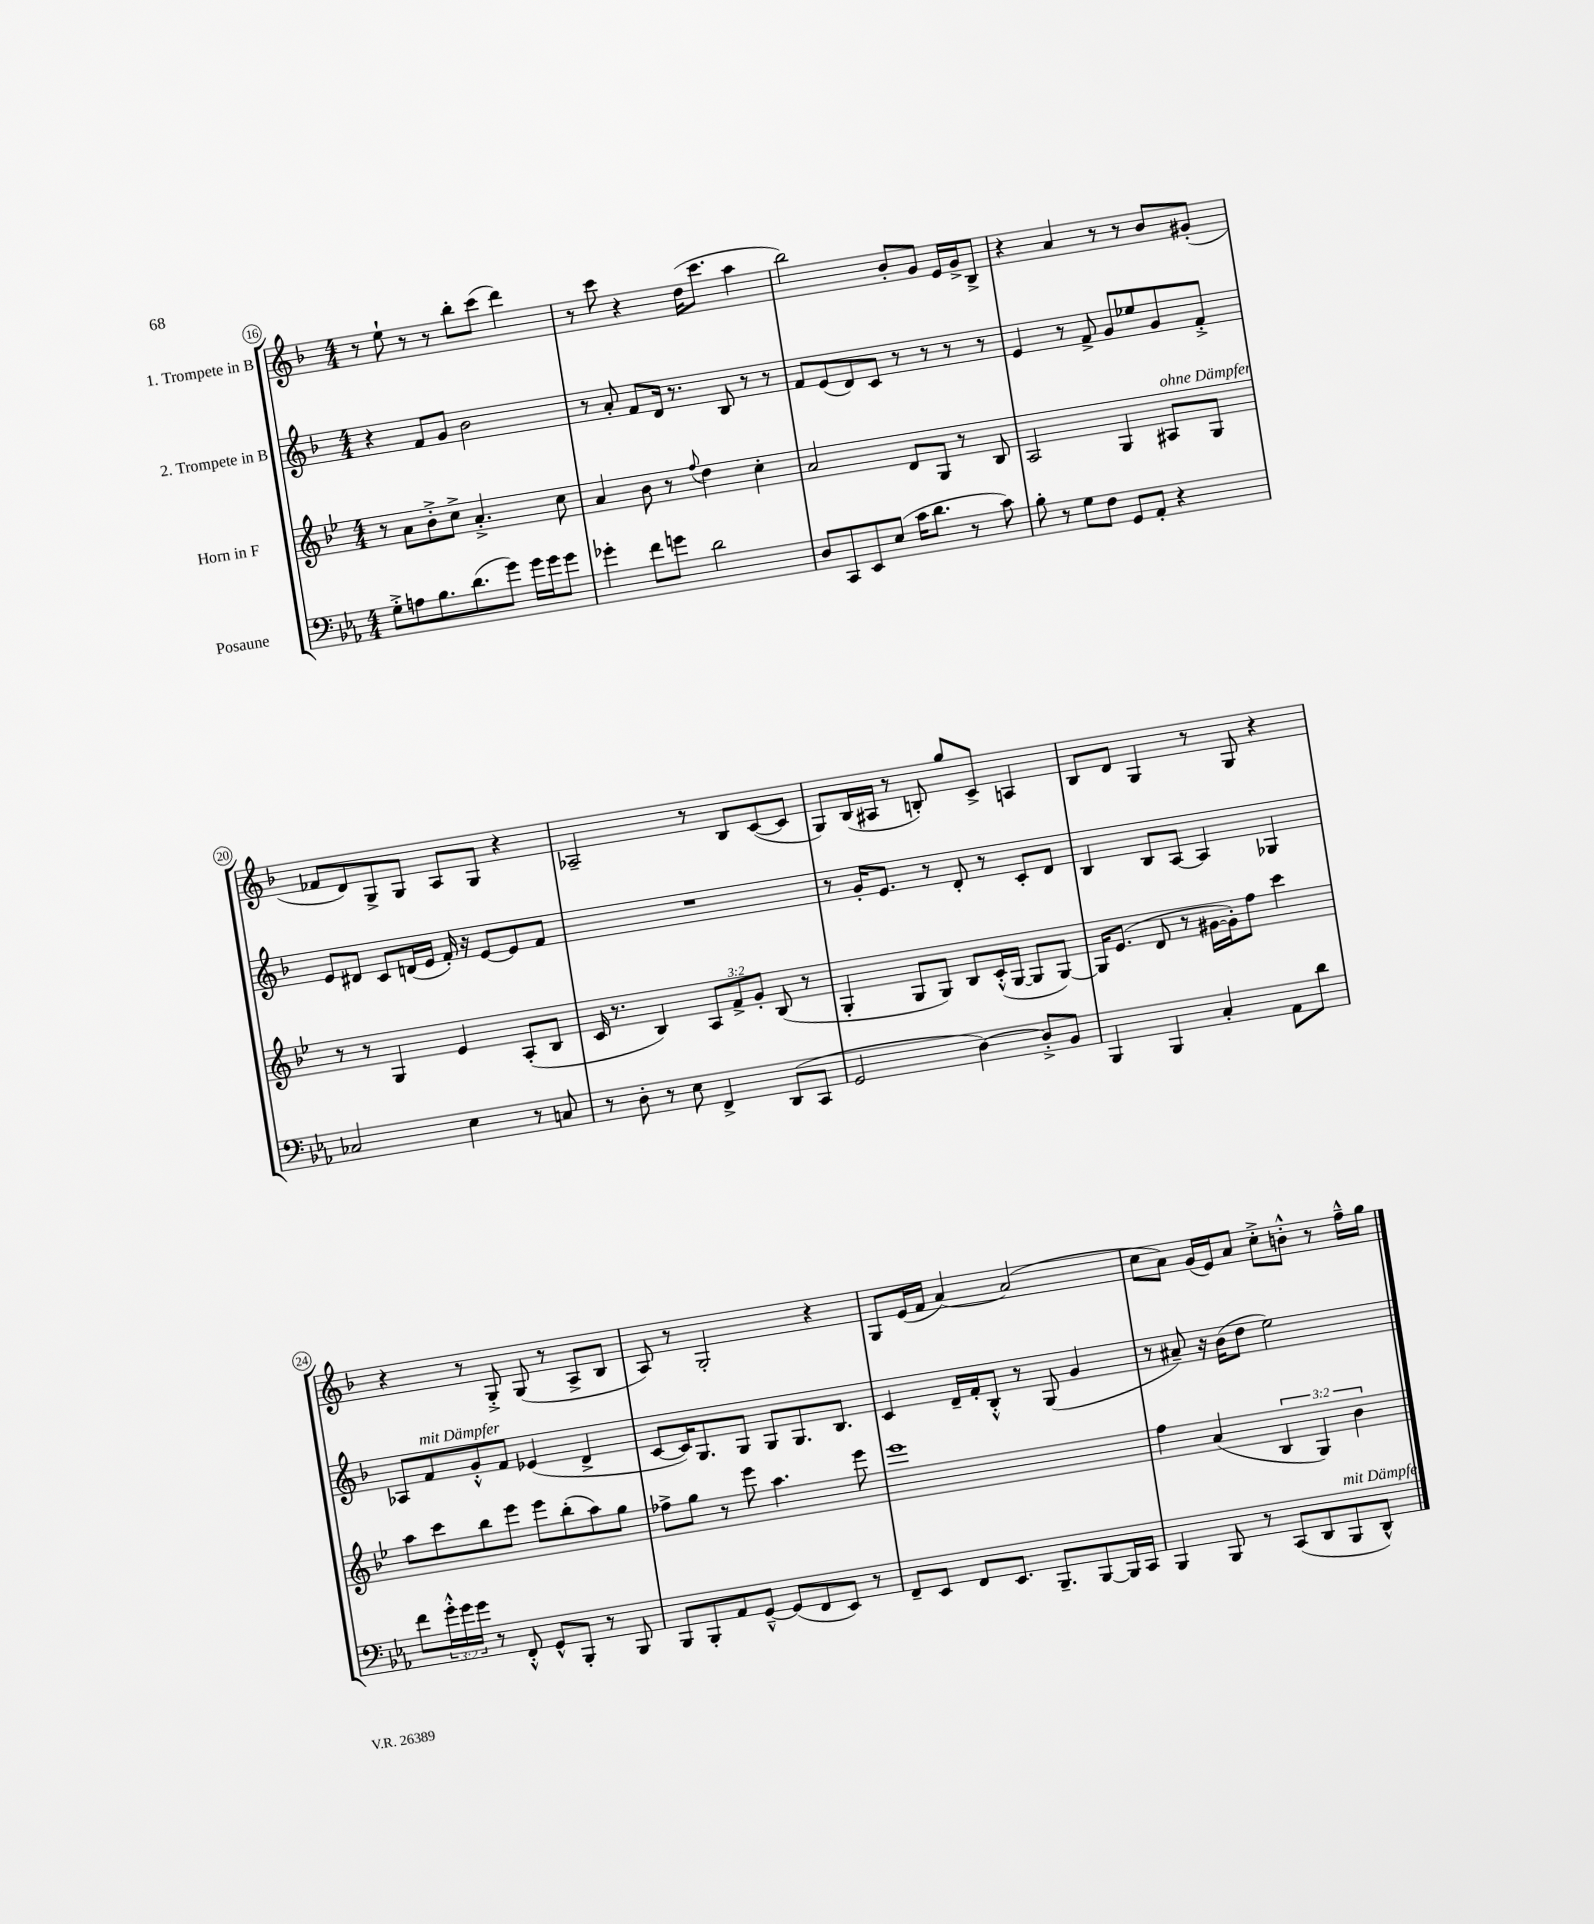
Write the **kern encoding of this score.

**kern	**kern	**kern	**kern
*staff4	*staff3	*staff2	*staff1
*clefF4	*clefG2	*clefG2	*clefG2
*k[b-e-a-]	*k[b-e-]	*k[b-]	*k[b-]
*M4/4	*M4/4	*M4/4	*M4/4
8G'^	8r	4r	8r
8A	8a	.	8ee`
8.B-	8b-'^	8f	8r
.	8cc^	8g	8r
(8.d	.	.	.
.	4.a'^	2b-	8bb-'
8g)	.	.	(8ccc
16g	.	.	4ddd)
16g	.	.	.
8g	8cc	.	.
=	=	=	=
4g-'	4a	8r	8r
.	.	8a'	8ccc
8f	8b-	8f	4r
8g	8r	16d	.
.	.	8.r	.
.	8qqff	.	.
2d	4dd	.	(16dd
.	.	.	8.ccc
.	.	8B-	.
.	4cc'	8r	4aa
.	.	8r	.
=	=	=	=
8D	2a	8f	2bb-)
8CC	.	(8e	.
8EE-	.	8d)	.
(8E-	.	8c	.
16c	8d	8r	8b-'
8.d	.	.	.
.	8G	8r	8g
8r	8r	8r	16e
.	.	.	16g^
8c)	8B-	8r	8B-^
=	=	=	=
8B-'	2A	4e	4r
8r	.	.	.
8G	.	8r	4a
8F	.	8f^	.
8GG	4G	8g	8r
8AA-'	.	8ee-	8r
4r	8A#	8g	8b-
.	8G	8f'^	(8g#'
=	=	=	=
2C-	8r	8e	8f-
.	8r	8d#	8d)
.	4G	8c	8G^
.	.	(16d	8G
.	.	16e	.
4E-	4e-	16f')	8A
.	.	16r	.
.	.	[8e	8G
8r	(8A'	8e]	4r
8C	8B-	8f	.
=	=	=	=
8r	16c	1r	2A-~
.	8.r	.	.
8D'	.	.	.
8r	4B-)	.	.
8E-	.	.	.
4FF^	12A	.	8r
.	12f^	.	.
.	.	.	8B-
.	12g'	.	.
(8DD	(8B-	.	([8c
8CC	8r	.	8c]
=	=	=	=
2GG	4G'	8r	8G)
.	.	16g'	(16B-
.	.	8.e	16A#
.	8G	.	8r
.	8G)	8r	8B')
[4D)	8B-	8d'	8gg
.	(16c'^^	8r	8c^
.	[16G	.	.
8D'^]	8G]	8c'	4A
8BB-	[8G)	8d	.
=	=	=	=
4BBB-	16G]	4B-	8B-
.	(8.e-	.	.
.	.	.	8d
4BBB-	8d	8B-	4G
.	8r	[8A	.
4C'	[16g#	4A]	8r
.	16g#'])	.	.
.	8ff	.	8G
8AA-	4ccc	4G-	4r
8d	.	.	.
=	=	=	=
8f	8aa	8A-	4r
24g'^^	8ccc	8f	.
24g	.	.	.
24g	.	.	.
8r	8bb-	8g'^^	8r
8FF'^^	8eee-	8f	8G'^
8GG^^	8eee-	(4e-	(8G
8BBB-'	(8bb-'	.	8r
8r	8aa)	4d^	8A^
8BBB-	8gg	.	8B-
=	=	=	=
8BBB-	8ff-^	[8c	8A)
8BBB-'	8gg	16c])	8r
.	.	8.G	.
8AA-	8r	.	2G'
[8GG~^^	8eee-	8G	.
(8GG]	4.aa	8G	.
8FF	.	8.G	.
8EE-)	.	.	4r
.	.	8.B-	.
8r	8eee-	.	.
=	=	=	=
8FF~	1eee-	4c	8G
8EE-	.	.	(16e
.	.	.	16f
8FF	.	16d~	[4a)
.	.	16f'	.
8.EE-	.	8B-'^^	.
.	.	8r	(2a]
8.BBB-~	.	.	.
.	.	(8G	.
[8BBB-	.	4g	.
16BBB-]	.	.	.
16CC	.	.	.
=	=	=	=
4BBB-	4ff	8r	8cc
.	.	8a#~)	8a)
8BBB-	(4a	16r	(16g
.	.	(16b-	16e)
8r	.	8dd	8a
(8CC	6B-	2ee)	8cc'^
8DD	.	.	8b'^^
.	6G)	.	.
8BBB-	.	.	8r
.	6b-	.	.
8DD^^)	.	.	16ff~^^
.	.	.	16gg
==	==	==	==
*-	*-	*-	*-
